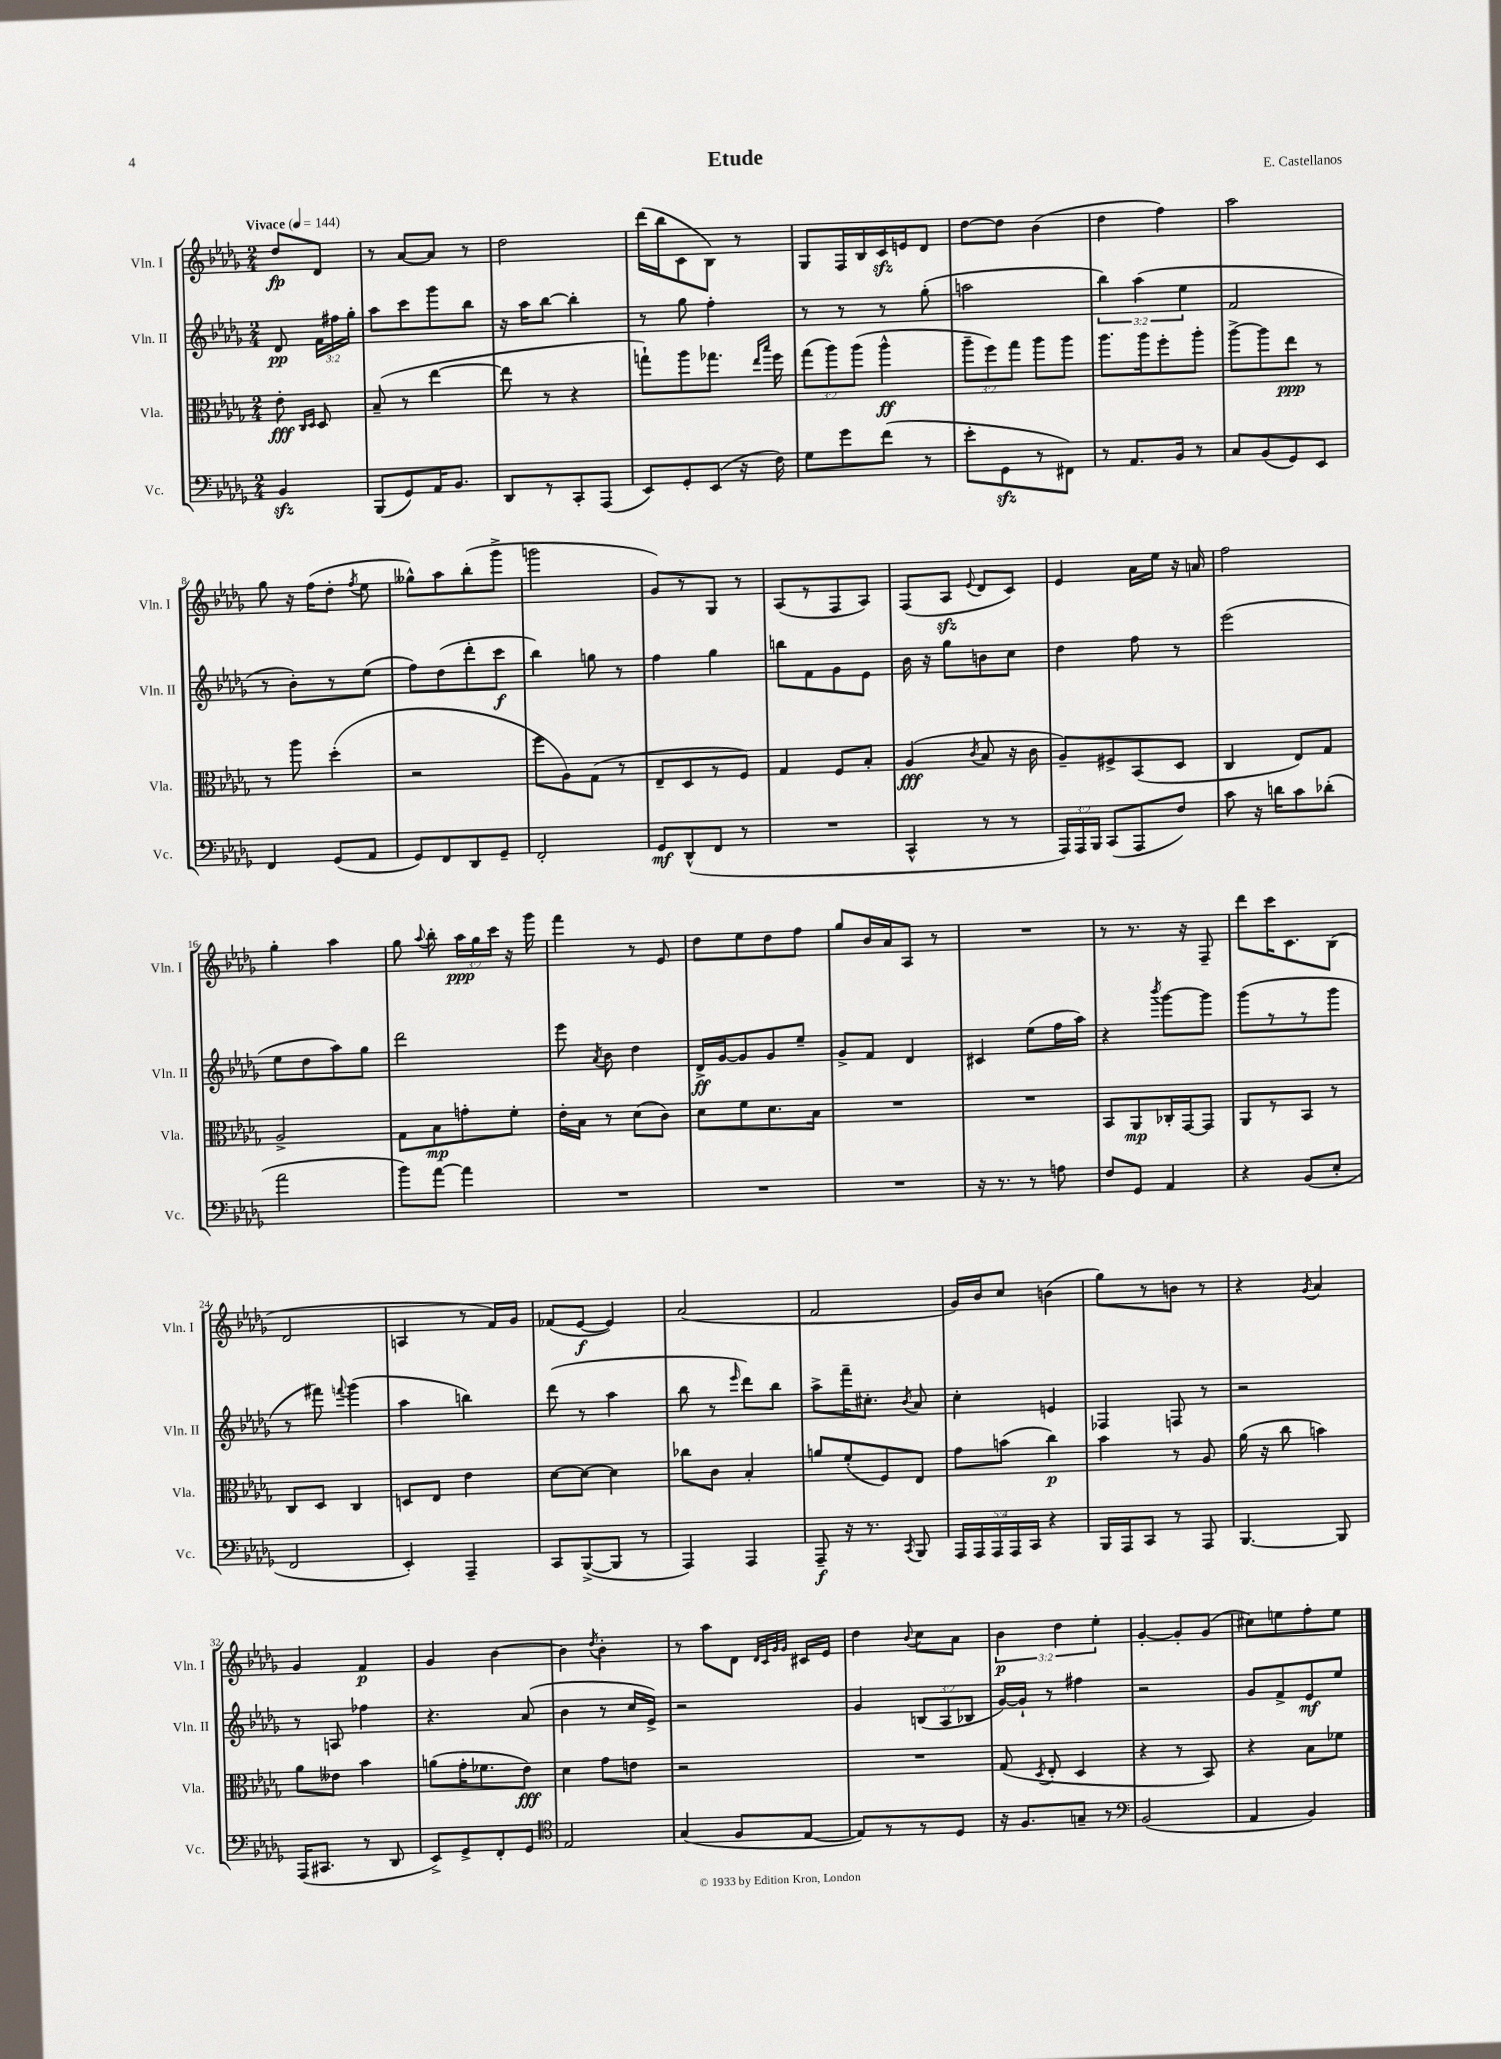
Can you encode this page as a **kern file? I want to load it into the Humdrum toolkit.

**kern	**kern	**kern	**kern
*staff4	*staff3	*staff2	*staff1
*clefF4	*clefC3	*clefG2	*clefG2
*k[b-e-a-d-g-]	*k[b-e-a-d-g-]	*k[b-e-a-d-g-]	*k[b-e-a-d-g-]
*M2/4	*M2/4	*M2/4	*M2/4
*MM144	*MM144	*MM144	*MM144
4BB-	8e-'	8d-	8dd-
.	16qqC	.	.
.	16qqD-	.	.
.	8D-	24f	8d-
.	.	24ff#	.
.	.	24gg-'	.
=	=	=	=
(8BBB-	(8B-~	8aa-	8r
8GG-)	8r	8ccc	[8a-
16AA-	[4ee-	8ggg-	8a-]
8.BB-	.	.	.
.	.	8bb-	8r
=	=	=	=
8DD-	8ee-]	16r	2dd-
.	.	16aa-	.
8r	8r	[8bb-	.
8CC'	4r	4bb-']	.
(8AAA-	.	.	.
=	=	=	=
8EE-)	8gg`)	8r	(16ddd-
.	.	.	16bb-
8GG-'	8aa-	8gg-	8c
(8EE-	8.gg-	4ff'	8B-)
16r	.	.	8r
.	16qqee-	.	.
.	16qqbb-	.	.
16F)	16ff	.	.
=	=	=	=
8G-	(12gg-	8r	8G-
.	12aa-)	.	.
8g-	.	8r	16F
.	(12aa-	.	.
.	.	.	16B-
(8f	4aa-^^	8r	16c
.	.	.	16e
8r	.	(8gg-'	8d-
=	=	=	=
8e-'	12aa-~	2aa	[8dd-
.	12ff)	.	.
8GG-	.	.	8dd-]
.	12gg-	.	.
8r	8aa-	.	(4b-
8FF#)	8aa-	.	.
=	=	=	=
8r	8.aa-	6bb-)	4dd-
8.AA-	.	.	.
.	.	(6aa-	.
.	16aa-	.	.
.	8ff'	.	4ff)
16BB-	.	.	.
.	.	6ee-	.
8r	8aa-'	.	.
=	=	=	=
8C	[8aa-^	2f	2aa-
(8BB-	8aa-]	.	.
8GG-)	8ee-	.	.
8EE-	8r	.	.
=	=	=	=
4FF	8r	8r	8gg-
.	8aa-	8b-')	16r
.	.	.	(16ff
(8GG-	(4dd-'	8r	8dd-'
.	.	.	8qff
8AA-	.	(8ee-	8ee-
=	=	=	=
8GG-)	2r	8ff)	8gg--^^)
8FF	.	(8dd-	8aa-
8DD-	.	8ddd-'	(8bb-'
8GG-~	.	8ccc	8ggg-^
=	=	=	=
2FF'	8ff	4bb-)	2ggg
.	8A-)	.	.
.	(8G-	8gg	.
.	8r	8r	.
=	=	=	=
8GG-	8E-~	4ff	8g-)
(8DD-^^	8D-	.	8r
8FF	8r	4gg-	8G-
8r	8F)	.	8r
=	=	=	=
2r	4G-	8bb	(8A-
.	.	8f	8r
.	8F	8g-	8F
.	8B-'	8e-	8A-)
=	=	=	=
4CC^^	(4A-	16b-	(8F
.	.	16r	.
.	.	8gg-	8A-
.	8qc	.	8qqe-
8r	8B-	8b	8d-
8r	16r	8cc	8c)
.	16c	.	.
=	=	=	=
24AAA-)	8A-~)	4dd-	4e-
24AAA-	.	.	.
24BBB-	.	.	.
(8CC	8F#^	.	.
8AAA-	(8BB-	8ff	16a-
.	.	.	16ee-
8F)	8D-	8r	16r
.	.	.	16a
=	=	=	=
8c	4C	(2eee-	2ff
16r	.	.	.
16d	.	.	.
8c	8E-)	.	.
(8d-'	8G-	.	.
=	=	=	=
2a-	2A-^	8ee-	4gg-'
.	.	8dd-	.
.	.	8aa-)	4aa-
.	.	8gg-	.
=	=	=	=
8b-)	8G-	2ddd-	8gg-
.	.	.	8qqaa-
[8a-	8B-	.	8bb-'
4a-]	8g'	.	24aa-
.	.	.	24gg-
.	.	.	24ccc
.	8f'	.	16r
.	.	.	16ggg-
=	=	=	=
2r	16e-'	8eee-	4fff
.	16B-	.	.
.	.	8qa-	.
.	8r	8b-	.
.	(8d-	4dd-	8r
.	8c)	.	8e-
=	=	=	=
2r	8d-	16d-^	8dd-
.	.	[16g-	.
.	8f	8g-]	8ee-
.	8.d-	8g-	8dd-
.	.	8ee-~	8ff
.	16B-	.	.
=	=	=	=
2r	2r	8g-^	8gg-
.	.	8f	16b-
.	.	.	16a-
.	.	4d-	8A-
.	.	.	8r
=	=	=	=
16r	2r	4c#	2r
8.r	.	.	.
8r	.	(8ee-	.
8A	.	16ff	.
.	.	16aa-)	.
=	=	=	=
8F	8BB-	4r	8r
8GG-	8AA-	.	8.r
.	.	8qbbb-	.
4AA-	16C-'	[8ggg-	.
.	[16GG-	.	16r
.	8GG-]	8ggg-]	8F~
=	=	=	=
4r	8AA-	(8ggg-	8ddd-
.	8r	8r	16ccc
.	.	.	8.c
(8BB-	8BB-	8r	.
8E-'	8r	8ggg-	(8B-
=	=	=	=
2FF	8C	8r	2d-
.	8D-	8fff#)	.
.	.	8qqfff	.
.	4C	(4ggg-	.
=	=	=	=
4EE-')	8D	4aa-	4A
.	8E-	.	.
4AAA-~	4e-	4bb)	8r
.	.	.	16f)
.	.	.	16g-
=	=	=	=
8CC	[8d-	(8ddd-	(8f-
([8BBB-^	8d-_	8r	[8e-
8BBB-]	4d-]	4aa-	4e-])
8r	.	.	.
=	=	=	=
4AAA-)	8cc-	8bb-	(2a-
.	8c	8r	.
.	.	16qqeee-	.
4AAA-	4B-'	8ddd-)	.
.	.	8bb-	.
=	=	=	=
8AAA-~	8a	8aa-^	2f
16r	(8f'	16fff~	.
8.r	.	8.cc#'	.
.	8F)	.	.
8qCC	.	8qb-	.
8BBB-	8E-	8a-	.
=	=	=	=
20AAA-	8g-	4cc'	16g-)
20AAA-	.	.	.
.	.	.	16b-
20AAA-	.	.	.
.	(8b	.	8cc
20AAA-	.	.	.
20CC	.	.	.
4r	4cc)	4e	(4b
=	=	=	=
16BBB-	4b-	4F-	8gg-)
16AAA-	.	.	.
8CC	.	.	8r
8r	8r	8F	8b
8AAA-	8A-	8r	8r
=	=	=	=
[4.BBB-	(16a-	2r	4r
.	16r	.	.
.	8cc	.	.
.	.	.	8qg-
.	4b)	.	4a-
8BBB-]	.	.	.
=	=	=	=
(16AAA-	8a-	8r	4g-
8.CC#	.	.	.
.	8e--	8A	.
8r	4b-	4ff-	4f
8DD-	.	.	.
=	=	=	=
8EE-^)	(8a	4.r	4g-
8GG-^	16g-'	.	.
.	8.f-	.	.
8FF'	.	.	[4b-
8GG-	8e-)	(8a-	.
=	=	=	=
*clefC4	*	*	*
2E-	4d-	4b-	4b-]
.	.	.	8qdd-
.	8g-	8r	4b-'
.	8e	16cc	.
.	.	16e-^)	.
=	=	=	=
(4G-	2r	2r	8r
.	.	.	8aa-
8F	.	.	8d-
.	.	.	32qqd-
.	.	.	32qqc
.	.	.	32qqg-
.	.	.	32qqg-
[8E-	.	.	16c#
.	.	.	16e-
=	=	=	=
8E-])	2r	4g-	4dd-
8r	.	.	.
.	.	.	8qqb-
8r	.	(12B	8cc
.	.	12A-	.
8D-	.	.	8a-
.	.	12B-	.
=	=	=	=
16r	(8G-	[16g-)	6b-
8.F	.	16g-`]	.
.	8qD-	.	.
.	8E-'	8r	.
.	.	.	6dd-
8G~	4D-	4ff#	.
.	.	.	6ee-'
8r	.	.	.
=	=	=	=
*clefF4	*	*	*
(2BB-	4r	2r	[4g-'
.	8r	.	8g-']
.	8BB-)	.	(8g-
=	=	=	=
4AA-	4r	8g-	8cc#)
.	.	8f^	8ee
4BB-)	8B-	8e-	8ff'
.	8f-	8ee-	8ee
==	==	==	==
*-	*-	*-	*-
